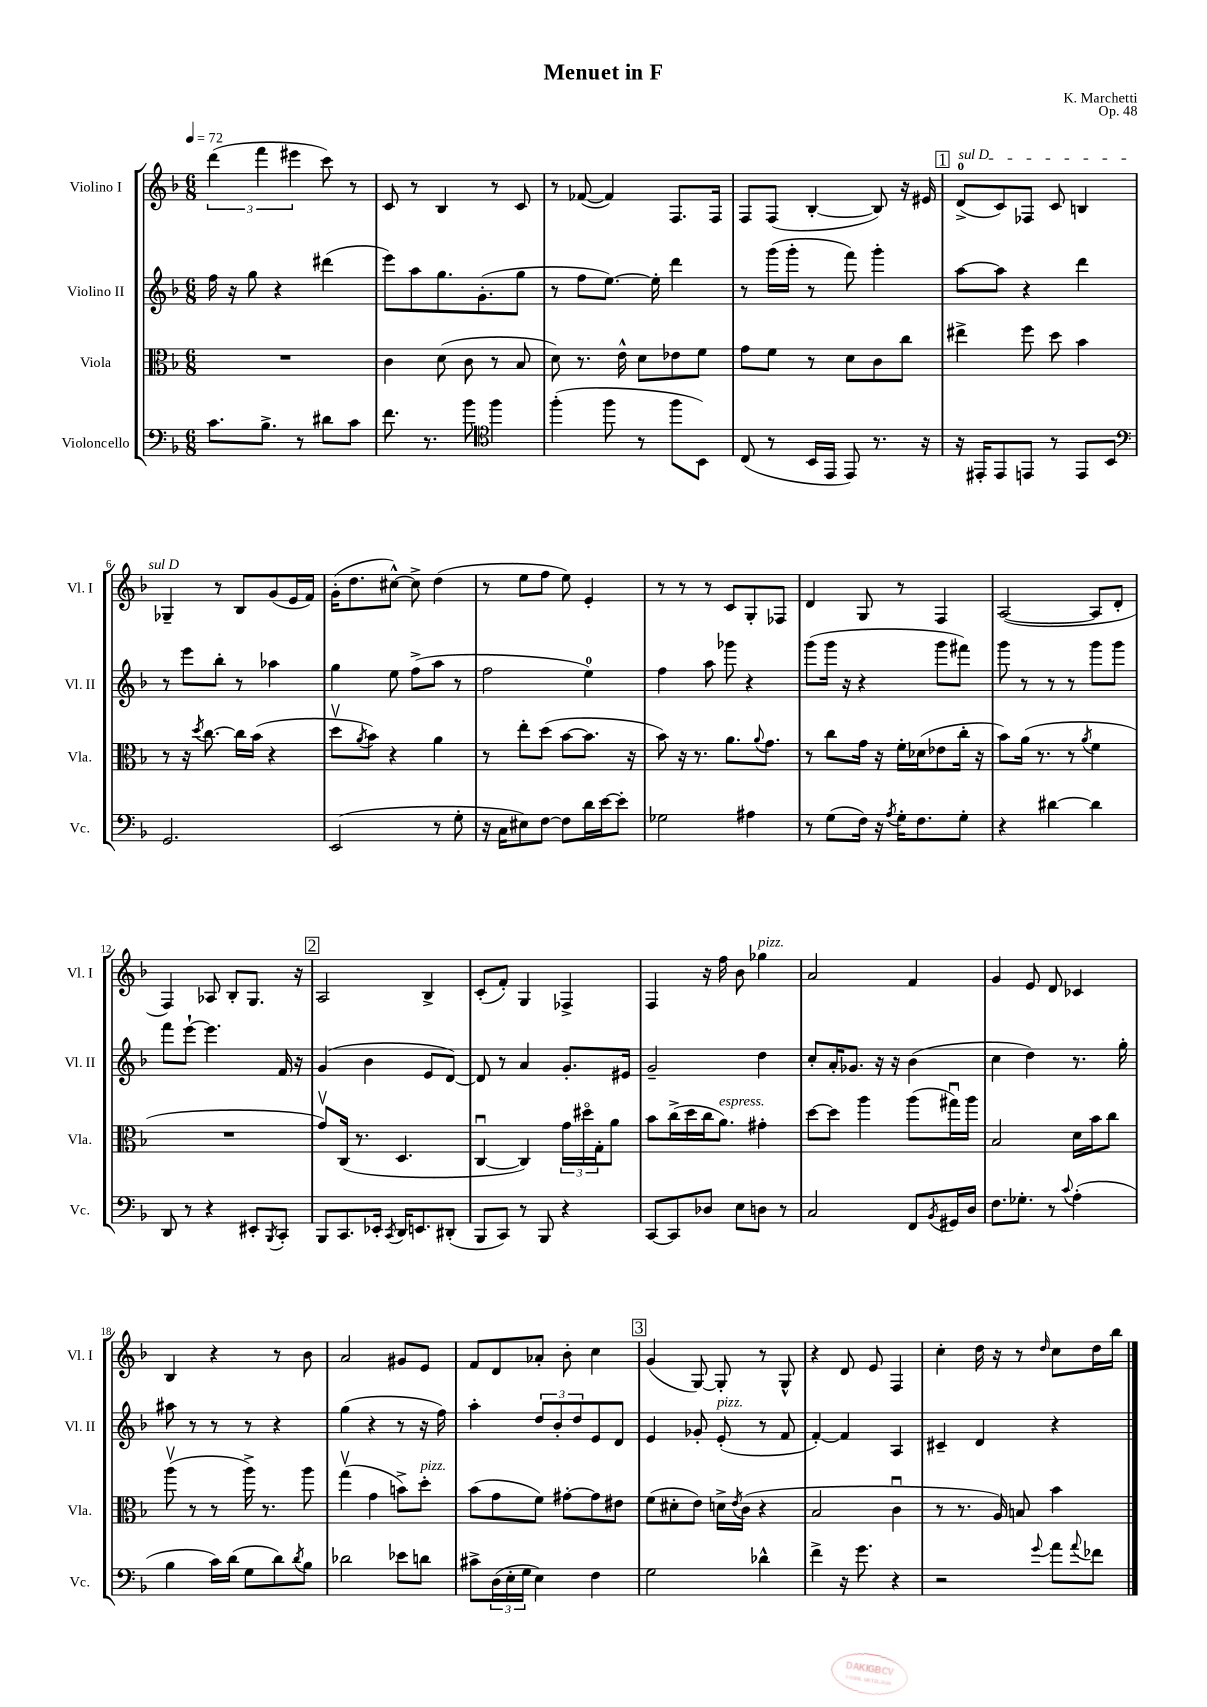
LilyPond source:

\header { title = "Menuet in F" composer = "K. Marchetti" opus = "Op. 48" }
<<
\new StaffGroup <<
\new Staff = "s0" \with { instrumentName = "Violino I" shortInstrumentName = "Vl. I" } {
    \clef treble \key f \major \numericTimeSignature \time 6/8 \tempo 4 = 72
    \tuplet 3/2 { d'''4( f'''4 eis'''4 } c'''8) r8 |
    c'8 r8 bes4 r8 c'8 |
    r8 fes'8~( fes'4) f8. f16 |
    f8 f8( bes4~-. bes8) r16 eis'16 |
    \mark \markup { \box "1" } \once \override TextSpanner.bound-details.left.text = \markup { \italic "sul D" } d'8-0->\startTextSpan( c'8) fes8 c'8 b4 |
    ges4--\stopTextSpan r8 bes8 g'8( e'16 f'16) |
    g'16-.( d''8. cis''8~-^) cis''8-> d''4( |
    r8 e''8 f''8 e''8) e'4-. |
    r8 r8 r8 c'8 g8-. fes8 |
    d'4 g8 r8 f4 |
    a2~( a8 d'8-. |
    f4) aes8 bes8-. g8. r16 |
    \mark \markup { \box "2" } a2 bes4-> |
    c'8-.( f'8-.) g4 fes4-> |
    f4 r16 f''16 bes'8 ges''4^\markup { \italic "pizz." } |
    a'2 f'4 |
    g'4 e'8 d'8 ces'4 |
    bes4 r4 r8 bes'8 |
    a'2 gis'8 e'8 |
    f'8 d'8 aes'8-. bes'8-. c''4 |
    \mark \markup { \box "3" } g'4( g8~) g8-. r8 g8-^ |
    r4 d'8 e'8 f4 |
    c''4-. d''16 r16 r8 \grace { d''16 } c''8 d''16 bes''16 \bar "|." |
}
\new Staff = "s1" \with { instrumentName = "Violino II" shortInstrumentName = "Vl. II" } {
    \clef treble \key f \major \numericTimeSignature \time 6/8
    f''16 r16 g''8 r4 dis'''4( |
    e'''8) a''8 g''8. g'8.-.( g''8 |
    r8 f''8 e''8.~) e''16-. d'''4 |
    r8 g'''16( g'''16-. r8 f'''8) g'''4-. |
    \mark \markup { \box "1" } a''8~ a''8 r4 d'''4 |
    r8 e'''8 bes''8-. r8 aes''4 |
    g''4 e''8 f''8->( a''8 r8 |
    f''2 e''4-0) |
    f''4 a''8 ges'''8 r4 |
    g'''8( g'''16 r16 r4 g'''8 fis'''8) |
    g'''8 r8 r8 r8 g'''8 g'''8 |
    f'''8 e'''8~-! e'''4. f'16 r16 |
    \mark \markup { \box "2" } g'4( bes'4 e'8 d'8~) |
    d'8 r8 a'4 g'8.-. eis'16 |
    g'2-- d''4 |
    c''8-. a'16-. ges'8. r16 r16 bes'4( |
    c''4 d''4) r8. g''16-. |
    ais''8 r8 r8 r8 r4 |
    g''4( r4 r8 r16 f''16) |
    a''4-. \tuplet 3/2 { d''8 bes'8-. d''8 } e'8 d'8 |
    \mark \markup { \box "3" } e'4 ges'8-. e'8-.^\markup { \italic "pizz." }( r8 f'8 |
    f'4~-.) f'4 a4 |
    cis'4-- d'4 r4 \bar "|." |
}
\new Staff = "s2" \with { instrumentName = "Viola" shortInstrumentName = "Vla." } {
    \clef alto \key f \major \numericTimeSignature \time 6/8
    R2. |
    c'4 d'8( c'8 r8 bes8 |
    d'8) r8. e'16-^ d'8 ees'8 f'8 |
    g'8 f'8 r8 d'8 c'8 c''8 |
    \mark \markup { \box "1" } eis''4-> f''8 d''8 bes'4 |
    r8 r16 \acciaccatura { d''8 } c''8.~ c''16 bes'16( r4 |
    d''8\upbow \acciaccatura { a'8 } bes'8) r4 a'4 |
    r8 e''8-. d''8( bes'8~ bes'8. r16 |
    bes'8) r16 r8. a'8. \appoggiatura { a'8 } g'8. |
    r8 c''8 g'16 r16 f'16-. des'16( ees'8 c''16-. r16 |
    bes'8) a'16( r8. r8 \acciaccatura { a'8 } f'4 |
    R2. |
    \mark \markup { \box "2" } g'8\upbow) c16( r8. d4. |
    c4~\downbow c4) \tuplet 3/2 { g'16 dis''16\flageolet g16-. } a'8 |
    bes'8 c''16->( d''16 c''16 a'8.^\markup { \italic "espress." }) gis'4-. |
    d''8~ d''8 a''4 a''8( gis''16\downbow) a''16 |
    bes2 d'16 bes'16 c''8 |
    a''8\upbow( r8 r8 a''16->) r8. a''8 |
    g''4\upbow( g'4 b'8->) d''8-.^\markup { \italic "pizz." } |
    bes'8( g'8 f'8) gis'8~-. gis'8 eis'8 |
    \mark \markup { \box "3" } f'8( dis'8-. e'8) d'16-> \acciaccatura { e'8 } c'16( r4 |
    bes2 c'4\downbow |
    r8 r8. a16) b8 bes'4 \bar "|." |
}
\new Staff = "s3" \with { instrumentName = "Violoncello" shortInstrumentName = "Vc." } {
    \clef bass \key f \major \numericTimeSignature \time 6/8
    c'8. bes8.-> r8 dis'8 c'8 |
    f'8. r8. bes'8 \clef tenor f''4 |
    f''4-.( f''8 r8 f''8 bes,8) |
    c8( r8 bes,16 e,16 e,8) r8. r16 |
    \mark \markup { \box "1" } r16 eis,16-. eis,8 e,8 r8 e,8 bes,8 |
    \clef bass g,2. |
    e,2( r8 g8-. |
    r16 c16 eis8) f8~ f8 d'16 e'16~ e'8-. |
    ges2 ais4 |
    r8 g8( f16) r16 \acciaccatura { a8 } g16-. f8. g8-. |
    r4 dis'4~ dis'4 |
    d,8 r8 r4 eis,8-. \acciaccatura { bes,,8 } c,8-. |
    \mark \markup { \box "2" } bes,,8 c,8. ees,16-. \acciaccatura { c,8 } d,16 e,8. dis,8-.( |
    bes,,8 c,8) r8 bes,,8 r4 |
    c,8~ c,8 des8 e8 d8 r8 |
    c2 f,8 \acciaccatura { bes,8 } gis,16 d16 |
    f8. ges8.-. r8 \appoggiatura { c'8 } a4-.( |
    bes4 c'16) d'16( g8 d'8) \acciaccatura { d'8 } bes8 |
    des'2 ees'8 d'8 |
    cis'8-> \tuplet 3/2 { d16( e16-. g16 } e4) f4 |
    \mark \markup { \box "3" } g2 des'4-^ |
    f'4-> r16 g'8. r4 |
    r2 \appoggiatura { g'8 } a'8 \appoggiatura { a'8 } fes'8 \bar "|." |
}
>>
>>
